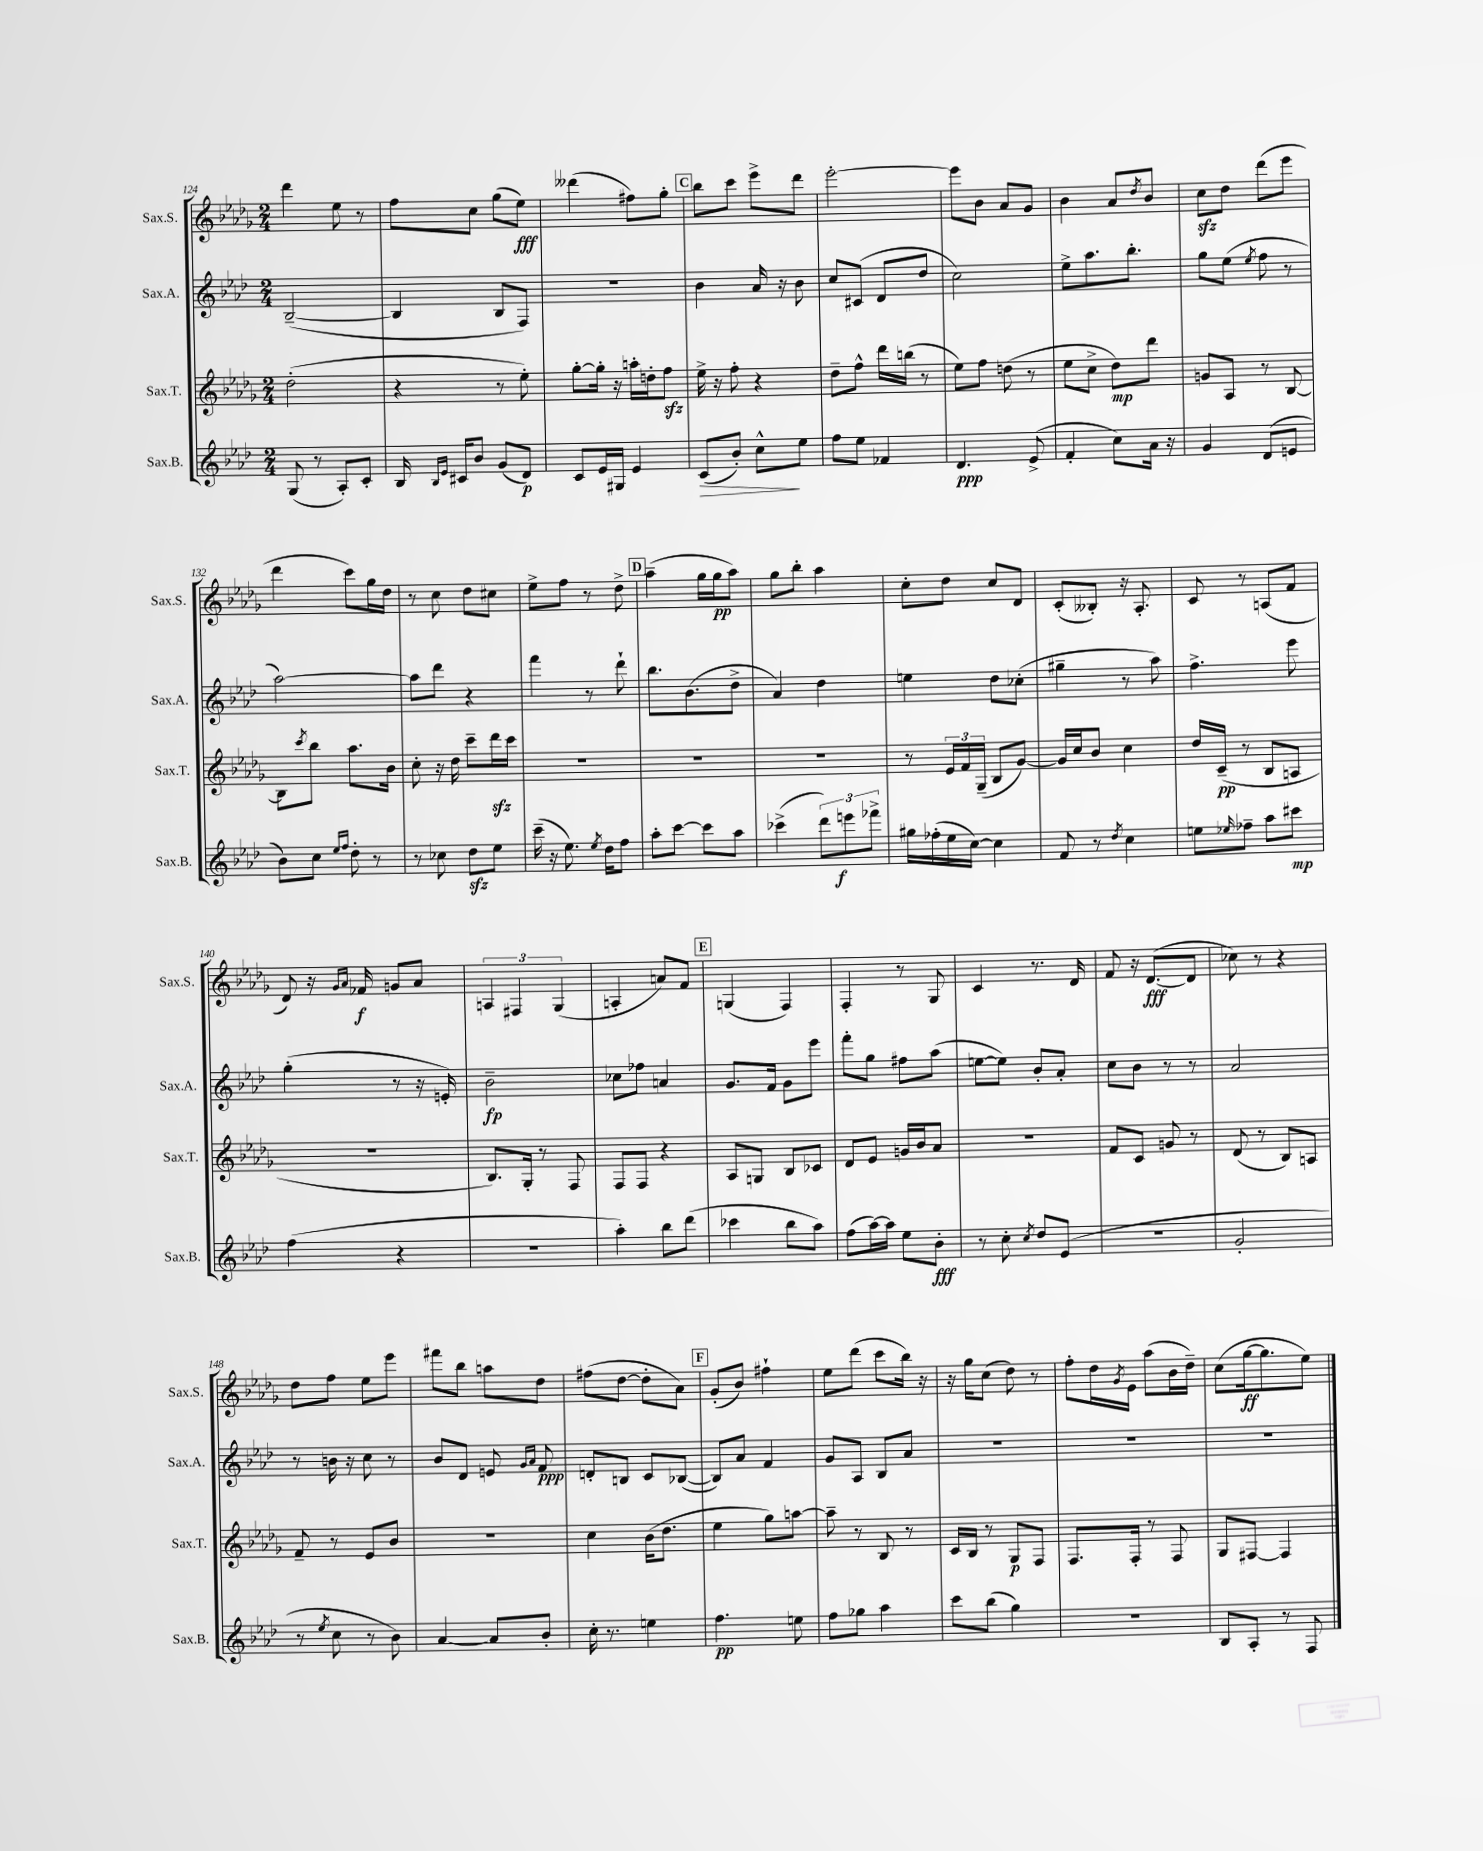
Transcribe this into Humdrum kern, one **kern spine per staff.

**kern	**dynam	**kern	**dynam	**kern	**dynam	**kern	**dynam
*part4	*part4	*part3	*part3	*part2	*part2	*part1	*part1
*staff4	*staff4	*staff3	*staff3	*staff2	*staff2	*staff1	*staff1
*I"Sax.B.	*	*I"Sax.T.	*	*I"Sax.A.	*	*I"Sax.S.	*
*I'Sax.B.	*	*I'Sax.T.	*	*I'Sax.A.	*	*I'Sax.S.	*
*clefG2	*	*clefG2	*	*clefG2	*	*clefG2	*
*k[b-e-a-d-]	*	*k[b-e-a-d-g-]	*	*k[b-e-a-d-]	*	*k[b-e-a-d-g-]	*
*M2/4	*	*M2/4	*	*M2/4	*	*M2/4	*
=124	=124	=124	=124	=124	=124	=124	=124
(8G/	.	(2dd-'\	.	([2B-~/	.	4ddd-\	.
8r	.	.	.	.	.	.	.
8A-'/L)	.	.	.	.	.	8ee-\	.
8c'/J	.	.	.	.	.	8r	.
=125	=125	=125	=125	=125	=125	=125	=125
16B-/	.	4r	.	4B-/]	.	8ff\L	.
16qqB-/LL	.	.	.	.	.	.	.
16qqe-/JJ	.	.	.	.	.	.	.
16c#X/KL	.	.	.	.	.	.	.
8b-/J	.	.	.	.	.	8cc\J	.
(8g/L	.	8r	.	8B-/L	.	(8gg-\L	.
8d-/J)	p	8ee-'\)	.	8F/J)	.	8ee-\J)	fff
=126	=126	=126	=126	=126	=126	=126	=126
8c/L	.	[8gg-'\L	.	2r	.	(4ddd--X\	.
16e-/L	.	16gg-'\Jk]	.	.	.	.	.
16G#X/JJ	.	16r	.	.	.	.	.
4e-/	.	16aan'\LL	.	.	.	8ff#X\L)	.
.	.	16ddn'\J	.	.	.	.	.
.	.	8ffzz\J	.	.	.	8gg-'\J	.
!!LO:REH:place=s1:t=C
=127	=127	=127	=127	=127	=127	=127	=127
!	!LO:HP:b	!	!	!	!	!	!
(8c/L	>	16ee-^\	.	4b-\	.	8bb-\L	.
.	.	16r	.	.	.	.	.
8b-'/J)	.	8ff'\	.	.	.	8ccc\J	.
8cc^^\L	.	4r	.	16a-/	.	8eee-^\L	.
.	.	.	.	16r	.	.	.
8ee-\J	]	.	.	8b-\	.	8ddd-\J	.
=128	=128	=128	=128	=128	=128	=128	=128
8ff\L	.	8dd-~\L	.	8cc/L	.	[2eee-'\	.
8ee-\J	.	8ff^^\J	.	(8c#X/J	.	.	.
4f-X/	.	16ddd-\LL	.	8d-/L	.	.	.
.	.	(16bbn\JJ	.	.	.	.	.
.	.	8r	.	8dd-/J	.	.	.
=129	=129	=129	=129	=129	=129	=129	=129
4.d-/	ppp	8ee-\L)	.	2cc\)	.	8eee-\L]	.
.	.	8ff\J	.	.	.	8b-\J	.
.	.	(8ddn\	.	.	.	8a-/L	.
(8e-^/	.	8r	.	.	.	8g-/J	.
=130	=130	=130	=130	=130	=130	=130	=130
4f'/	.	8ee-\L	.	8ee-^\L	.	4b-\	.
.	.	8cc^\J	.	8.aa-\	.	.	.
8cc\L)	.	8dd-\L)	mp	.	.	8a-/L	.
.	.	.	.	8.bb-'\J	.	.	.
.	.	.	.	.	.	8qdd-/	.
16a-\Jk	.	8ddd-\J	.	.	.	8b-/J	.
16r	.	.	.	.	.	.	.
=131	=131	=131	=131	=131	=131	=131	=131
4g/	.	8gn/L	.	8gg\L	.	8cczz\L	.
.	.	8A-/J	.	(8ee-\J	.	8dd-\J	.
.	.	.	.	8qee-/	.	.	.
(8d-/L	.	8r	.	8ff\	.	(8ddd-\L	.
8en/J	.	[8B-/	.	8r	.	8eee-\J	.
!!LO:LB:g=z
=132	=132	=132	=132	=132	=132	=132	=132
8b-\L)	.	8B-\L]	.	[2aa-\)	.	4ddd-\	.
.	.	8qccc/	.	.	.	.	.
8cc\J	.	8bb-\J	.	.	.	.	.
16qqee-/LL	.	.	.	.	.	.	.
16qqff/JJ	.	.	.	.	.	.	.
8dd-'\	.	8.aa-\L	.	.	.	8ccc\L)	.
8r	.	.	.	.	.	16gg-\L	.
.	.	16b-\Jk	.	.	.	16dd-\JJ	.
=133	=133	=133	=133	=133	=133	=133	=133
8r	.	8cc'\	.	8aa-\L]	.	8r	.
8cc-X\	.	16r	.	8ddd-\J	.	8cc\	.
.	.	16dd-\	.	.	.	.	.
8dd-zz\L	.	8ccc~\L	.	4r	.	8dd-\L	.
8ee-\J	.	16ddd-zz\L	.	.	.	8cc#X\J	.
.	.	16ccc\JJ	.	.	.	.	.
=134	=134	=134	=134	=134	=134	=134	=134
(16ccc~\	.	2r	.	4fff\	.	8ee-^\L	.
16r	.	.	.	.	.	.	.
8.ee-\)	.	.	.	.	.	8ff\J	.
.	.	.	.	8r	.	8r	.
8qee-/	.	.	.	.	.	.	.
16dd-\KL	.	.	.	.	.	.	.
8ff\J	.	.	.	8ddd-`\	.	8dd-^\	.
!!LO:REH:place=s1:t=D
=135	=135	=135	=135	=135	=135	=135	=135
8aa-'\L	.	2r	.	8.bb-\L	.	(4aa-~\	.
[8ccc\J	.	.	.	.	.	.	.
.	.	.	.	(8.b-\	.	.	.
8ccc\L]	.	.	.	.	.	16gg-\LL	.
.	.	.	.	.	.	16gg-\J	pp
8aa-\J	.	.	.	8dd-^\J	.	8aa-\J)	.
=136	=136	=136	=136	=136	=136	=136	=136
(4ccc-X^\	.	2r	.	4a-/)	.	8gg-\L	.
.	.	.	.	.	.	8bb-'\J	.
12ddd-\L)	.	.	.	4dd-\	.	4aa-\	.
12eeen\	f	.	.	.	.	.	.
12fff-X^\J	.	.	.	.	.	.	.
=137	=137	=137	=137	=137	=137	=137	=137
16gg#X\LL	.	8r	.	4een\	.	8cc'\L	.
(16ff-X'\	.	.	.	.	.	.	.
16ee-\	.	24e-/LL	.	.	.	8dd-\J	.
.	.	24f/	.	.	.	.	.
[16cc\JJ)	.	.	.	.	.	.	.
.	.	(24G-~/JJ	.	.	.	.	.
4cc\]	.	8B-/L	.	8dd-\L	.	8cc/L	.
.	.	[8g-/J)	.	(8cc-X'\J	.	8d-/J	.
=138	=138	=138	=138	=138	=138	=138	=138
8f/	.	16g-/LL]	.	4gg#X~\	.	(8c'/L	.
.	.	16cc/J	.	.	.	.	.
8r	.	8b-/J	.	.	.	8B--X'/J)	.
8qdd-/	.	.	.	.	.	.	.
4cc\	.	4cc\	.	8r	.	16r	.
.	.	.	.	.	.	8.A-'/	.
.	.	.	.	8aa-\)	.	.	.
=139	=139	=139	=139	=139	=139	=139	=139
8een\L	.	16dd-/LL	.	4.ff^\	.	8c/	.
.	.	(16c~/JJ	pp	.	.	.	.
16qqee-X/	.	.	.	.	.	.	.
8ff-X~\J	.	8r	.	.	.	8r	.
8aa-\L	.	8B-/L	.	.	.	(8An/L	.
8ccc#X\J	mp	8An/J	.	8eee-\	.	8f/J	.
!!LO:LB:g=z
=140	=140	=140	=140	=140	=140	=140	=140
(4ff\	.	2r	.	(4gg'\	.	8d-/)	.
.	.	.	.	.	.	16r	.
.	.	.	.	.	.	16qqg-/LL	.
.	.	.	.	.	.	16qqa-/JJ	.
.	.	.	.	.	.	16f-X/	f
4r	.	.	.	8r	.	8gn/L	.
.	.	.	.	16r	.	8a-/J	.
.	.	.	.	16en'/)	.	.	.
=141	=141	=141	=141	=141	=141	=141	=141
2r	.	8.B-/L)	.	2b-~\	fp	6An/	.
.	.	.	.	.	.	6F#X/	.
.	.	16G-'/Jk	.	.	.	.	.
.	.	8r	.	.	.	.	.
.	.	.	.	.	.	(6G-/	.
.	.	8F/	.	.	.	.	.
=142	=142	=142	=142	=142	=142	=142	=142
4aa-'\)	.	8F/L	.	8cc-X\L	.	4An'/	.
.	.	8F/J	.	8ff-X\J	.	.	.
8bb-\L	.	4r	.	4an/	.	8an/L)	.
(8ddd-\J	.	.	.	.	.	8f/J	.
!!LO:REH:place=s1:t=E
=143	=143	=143	=143	=143	=143	=143	=143
4ccc-X\	.	8A-/L	.	8.g/L	.	(4Gn/	.
.	.	8Gn/J	.	.	.	.	.
.	.	.	.	16f/Jk	.	.	.
8bb-\L	.	8B-/L	.	8g\L	.	4F/)	.
8aa-\J)	.	8c-X/J	.	8eee-\J	.	.	.
=144	=144	=144	=144	=144	=144	=144	=144
(8ff\L	.	8d-/L	.	8fff'\L	.	4F'/	.
[16aa-\L)	.	8e-/J	.	8gg\J	.	.	.
16aa-\JJ]	.	.	.	.	.	.	.
8ee-\L	.	16gn/LL	.	8ff#X\L	.	8r	.
.	.	16b-/J	.	.	.	.	.
8b-'\J	fff	8a-/J	.	(8aa-\J	.	8G-/	.
=145	=145	=145	=145	=145	=145	=145	=145
8r	.	2r	.	[8een\L	.	4c/	.
8cc'\	.	.	.	8ee\J])	.	.	.
8qcc/	.	.	.	.	.	.	.
8dd-/L	.	.	.	8b-'/L	.	8.r	.
(8e-/J	.	.	.	8a-'/J	.	.	.
.	.	.	.	.	.	16d-/	.
=146	=146	=146	=146	=146	=146	=146	=146
2r	.	8f/L	.	8cc\L	.	8f/	.
.	.	8c/J	.	8b-\J	.	16r	.
.	.	.	.	.	.	([8.d-/L	fff
.	.	8gn/	.	8r	.	.	.
.	.	8r	.	8r	.	8d-/J]	.
=147	=147	=147	=147	=147	=147	=147	=147
2g'/	.	(8d-/	.	2a-/	.	8cc-X\)	.
.	.	8r	.	.	.	8r	.
.	.	8B-/L)	.	.	.	4r	.
.	.	8An/J	.	.	.	.	.
!!LO:LB:g=z
=148	=148	=148	=148	=148	=148	=148	=148
8r	.	8f~/	.	8r	.	8dd-\L	.
8qee-/	.	.	.	.	.	.	.
8cc\	.	8r	.	16bn\	.	8ff\J	.
.	.	.	.	16r	.	.	.
8r	.	8e-/L	.	8cc\	.	8ee-\L	.
8b-\)	.	8b-/J	.	8r	.	8eee-\J	.
=149	=149	=149	=149	=149	=149	=149	=149
[4a-/	.	2r	.	8b-/L	.	8fff#X\L	.
.	.	.	.	8d-/J	.	8bb-\J	.
8a-/L]	.	.	.	8en/	.	8aan\L	.
.	.	.	.	16qqg/LL	.	.	.
.	.	.	.	16qqa-/JJ	.	.	.
8b-'/J	.	.	.	8f/	ppp	8dd-\J	.
=150	=150	=150	=150	=150	=150	=150	=150
16cc'\	.	4cc\	.	8dn'/L	.	(8ff#X\L	.
8.r	.	.	.	.	.	.	.
.	.	.	.	8Bn/J	.	[8dd-\J	.
4een\	.	(16b-\KL	.	8c/L	.	8dd-'\L]	.
.	.	8.dd-\J	.	.	.	.	.
.	.	.	.	([8B-X/J	.	8a-\J)	.
!!LO:REH:place=s1:t=F
=151	=151	=151	=151	=151	=151	=151	=151
4.ff\	pp	4ee-\	.	8B-/L])	.	(8g-'/L	.
.	.	.	.	8a-/J	.	8b-/J)	.
.	.	8gg-\L)	.	4f/	.	4ff#X`\	.
8een\	.	[8aan\J	.	.	.	.	.
=152	=152	=152	=152	=152	=152	=152	=152
8ff\L	.	8aa~\]	.	8g/L	.	8ee-\L	.
8gg-X\J	.	8r	.	8A-/J	.	(8ddd-\J	.
4aa-\	.	8B-/	.	8B-/L	.	8ccc\L	.
.	.	8r	.	8a-/J	.	16bb-\Jk)	.
.	.	.	.	.	.	16r	.
=153	=153	=153	=153	=153	=153	=153	=153
8ccc\L	.	16c/LL	.	2r	.	16r	.
.	.	16B-/JJ	.	.	.	16gg-\KL	.
(8bb-\J	.	8r	.	.	.	(8cc\J	.
4gg\)	.	8G-/L	p	.	.	8dd-\)	.
.	.	8F/J	.	.	.	8r	.
=154	=154	=154	=154	=154	=154	=154	=154
2r	.	8.F/L	.	2r	.	8ff'\L	.
.	.	.	.	.	.	16dd-\L	.
.	.	.	.	.	.	8qg-/	.
.	.	16F'/Jk	.	.	.	16e-\JJ	.
.	.	8r	.	.	.	(8aa-\L	.
.	.	8F/	.	.	.	16b-\L	.
.	.	.	.	.	.	16dd-~\JJ)	.
=155	=155	=155	=155	=155	=155	=155	=155
8B-/L	.	8G-/L	.	2r	.	(8cc\L	.
8A-'/J	.	[8F#X/J	.	.	.	[16gg-\k	ff
.	.	.	.	.	.	8.gg-\]	.
8r	.	4F#/]	.	.	.	.	.
8F/	.	.	.	.	.	8ee-\J)	.
==	==	==	==	==	==	==	==
*-	*-	*-	*-	*-	*-	*-	*-
